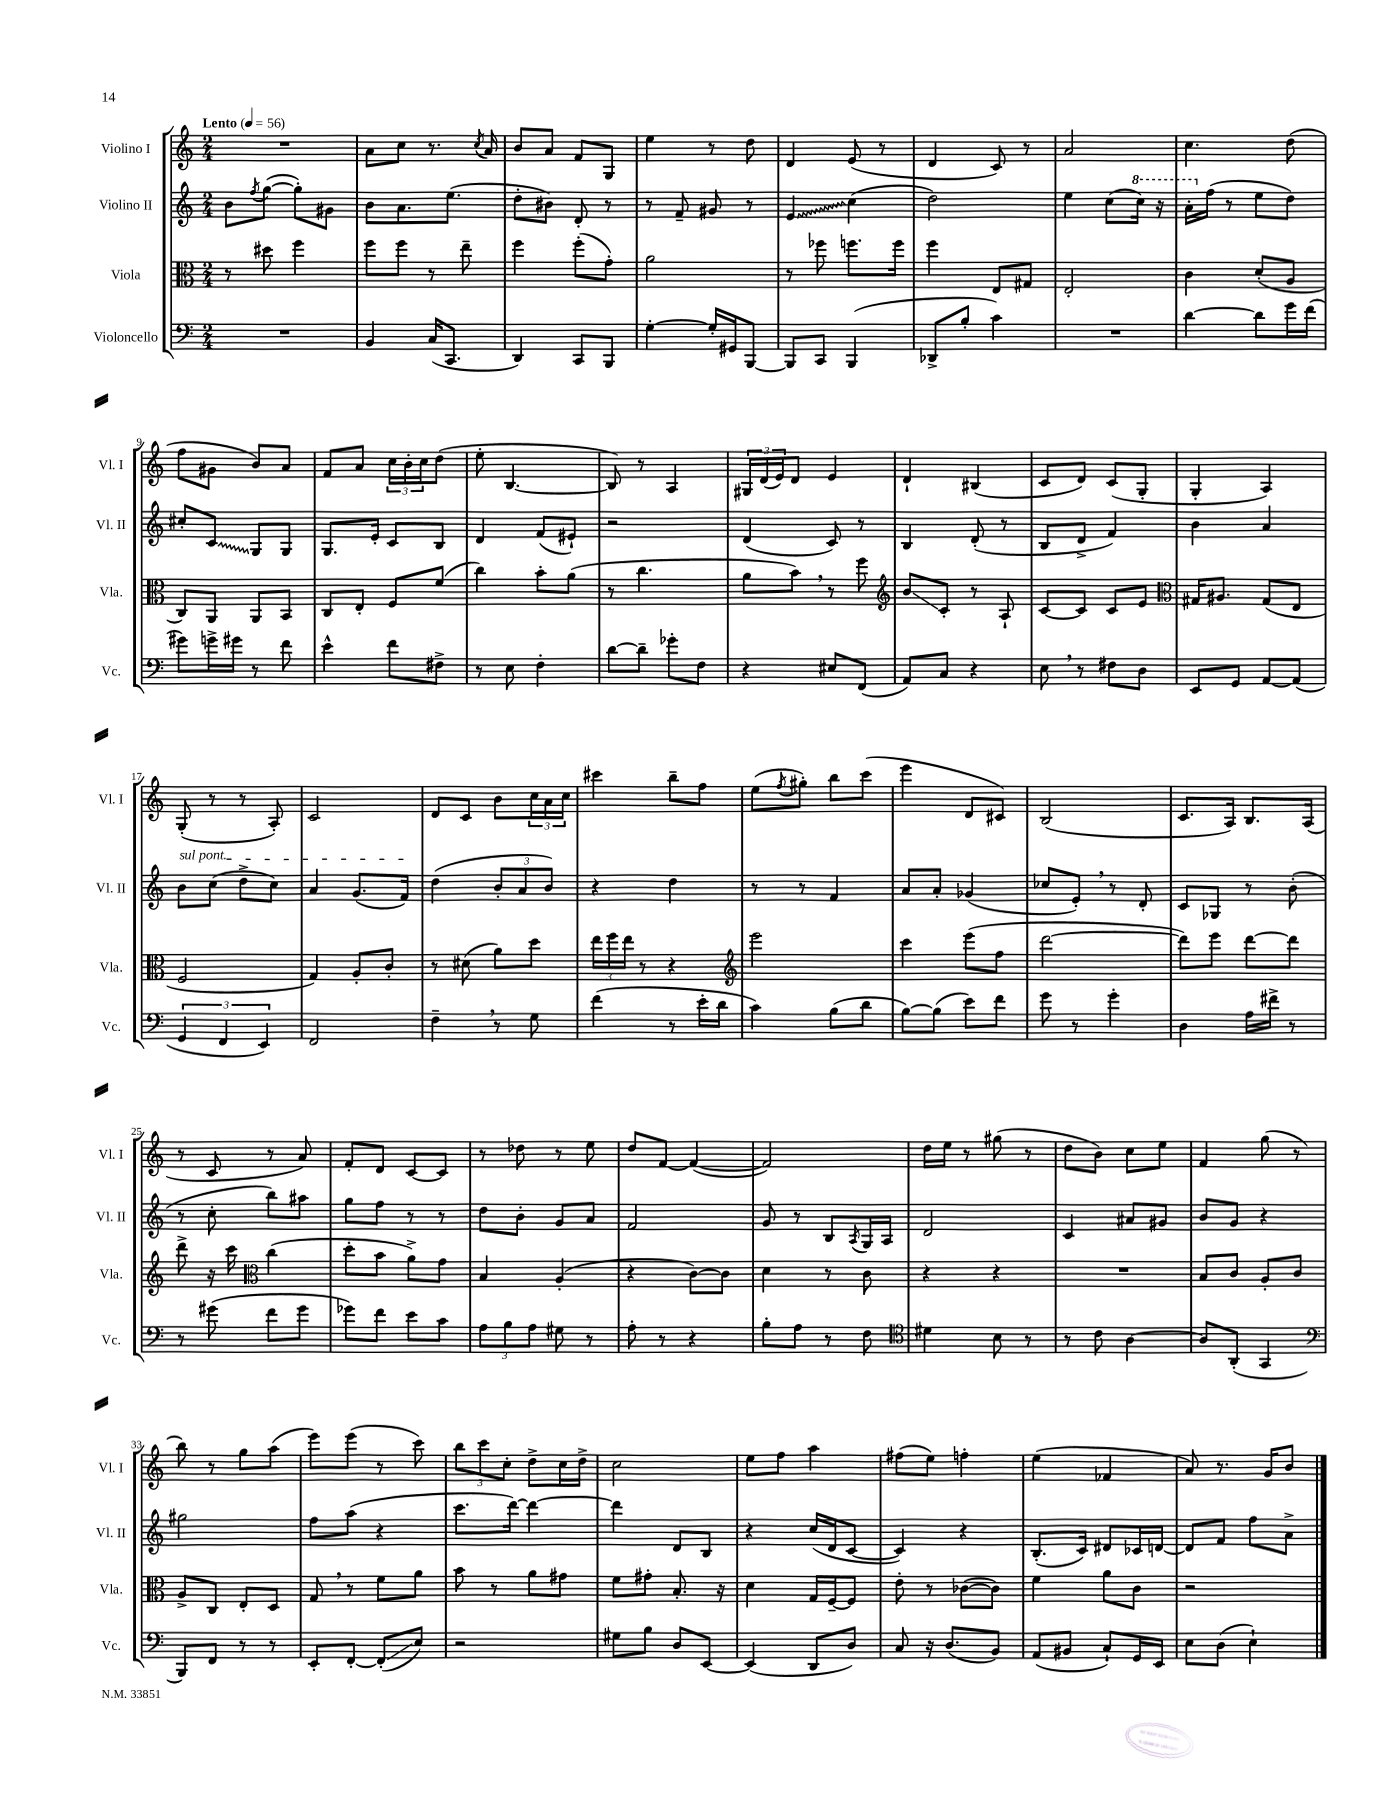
<<
\new StaffGroup <<
\new Staff = "s0" \with { instrumentName = "Violino I" shortInstrumentName = "Vl. I" } {
    \clef treble \key c \major \numericTimeSignature \time 2/4 \tempo "Lento" 4 = 56
    R2 |
    a'8 c''8 r8. \acciaccatura { c''8 } a'16 |
    b'8 a'8 f'8 g8 |
    e''4 r8 d''8 |
    d'4 e'8( r8 |
    d'4 c'8) r8 |
    a'2 |
    c''4. d''8( |
    f''8 gis'8 b'8) a'8 |
    f'8 a'8 \tuplet 3/2 { c''16 b'16-. c''16 } d''8( |
    e''8-. b4.~ |
    b8) r8 a4 |
    \tuplet 3/2 { gis16 d'16( e'16) } d'8 e'4 |
    d'4-! bis4( |
    c'8 d'8) c'8( g8-. |
    g4-. a4) |
    g8-.( r8 r8 a8-.) |
    c'2 |
    d'8 c'8 b'8 \tuplet 3/2 { c''16 a'16 c''16 } |
    cis'''4 b''8-- f''8 |
    e''8( \acciaccatura { f''8 } gis''8-.) b''8 c'''8( |
    e'''4 d'8 cis'8) |
    b2( |
    c'8. a16) b8. a16( |
    r8 c'8 r8 a'8) |
    f'8-. d'8 c'8~ c'8 |
    r8 des''8 r8 e''8 |
    d''8 f'8~ f'4~( |
    f'2) |
    d''16 e''16 r8 gis''8( r8 |
    d''8 b'8) c''8 e''8 |
    f'4 g''8( r8 |
    b''8) r8 g''8 a''8( |
    e'''8) e'''8( r8 c'''8) |
    \tuplet 3/2 { b''8 c'''8 c''8-. } d''8-> c''16 d''16-> |
    c''2 |
    e''8 f''8 a''4 |
    fis''8( e''8) f''4-. |
    e''4( fes'4 |
    a'8) r8. g'16 b'8 \bar "|." |
}
\new Staff = "s1" \with { instrumentName = "Violino II" shortInstrumentName = "Vl. II" } {
    \clef treble \key c \major \numericTimeSignature \time 2/4
    b'8 \acciaccatura { f''8 } g''8~( g''8-.) gis'8 |
    b'8 a'8. e''8.( |
    d''8-. bis'8) d'8-. r8 |
    r8 f'8-- gis'8 r8 |
    \once \override Glissando.style = #'zigzag e'4\glissando c''4( |
    d''2) |
    e''4 c''8( \ottava #1 c'''16) r16 |
    a''16-. \ottava #0 f''16( r8 e''8 d''8) |
    cis''8-. \once \override Glissando.style = #'zigzag c'8\glissando g8 g8 |
    g8. e'16-. c'8 b8 |
    d'4 f'8( eis'8-!) |
    r2 |
    d'4( c'8) r8 |
    b4 d'8-.( r8 |
    b8 d'8-> f'4) |
    b'4 a'4 |
    \once \override TextSpanner.bound-details.left.text = \markup { \italic "sul pont." } b'8\startTextSpan c''8( d''8-> c''8) |
    a'4 g'8.( f'16\stopTextSpan) |
    d''4( \tuplet 3/2 { b'8-. a'8 b'8) } |
    r4 d''4 |
    r8 r8 f'4 |
    a'8 a'8-. ges'4( |
    ces''8 e'8-.) \breathe r8 d'8-. |
    c'8 ges8 r8 b'8-.( |
    r8 c''8-. b''8) ais''8 |
    g''8 f''8 r8 r8 |
    d''8 b'8-. g'8 a'8 |
    f'2 |
    g'8 r8 b8 \acciaccatura { a8 } g16 a16 |
    d'2 |
    c'4 ais'8 gis'8 |
    b'8 g'8 r4 |
    gis''2 |
    f''8 a''8( r4 |
    c'''8. d'''16~) d'''4~ |
    d'''4 d'8 b8 |
    r4 c''16( d'16 c'8~ |
    c'4) r4 |
    b8.-.( c'16) dis'8 ces'16 d'16~ |
    d'8 f'8 f''8 a'8-> \bar "|." |
}
\new Staff = "s2" \with { instrumentName = "Viola" shortInstrumentName = "Vla." } {
    \clef alto \key c \major \numericTimeSignature \time 2/4
    r8 dis''8 f''4 |
    f''8 f''8 r8 e''8-- |
    f''4 f''8-.( g'8-.) |
    a'2 |
    r8 fes''8 f''8. f''16 |
    f''4 e8 gis8 |
    e2-. |
    c'4 d'8-.( a8 |
    c8) a,8 a,8 b,8 |
    c8 e8-. f8 f'8( |
    c''4) b'8-. a'8( |
    r8 c''4. |
    a'8 b'8) \breathe r8 f''8 |
    \clef treble b'8\glissando c'8-. r8 a8-! |
    c'8~ c'8 c'8 e'8 |
    \clef alto gis16 ais8. gis8( e8 |
    f2 |
    g4) a8-. c'8-. |
    r8 dis'8( a'8) d''8 |
    \tuplet 3/2 { e''16 f''16 e''16 } r8 r4 |
    \clef treble e'''2 |
    c'''4 e'''8( f''8 |
    d'''2~ |
    d'''8) e'''8 d'''8~ d'''8 |
    d'''8-> r16 c'''16 \clef alto c''4( |
    d''8-. b'8 a'8->) g'8 |
    b4 a4-.( |
    r4 c'8~) c'8 |
    d'4 r8 c'8 |
    r4 r4 |
    R2 |
    b8 c'8 a8-. c'8 |
    a8-> c8 e8-. d8 |
    g8 \breathe r8 f'8 a'8 |
    b'8 r8 a'8 gis'8 |
    f'8 gis'8-. b8.-. r16 |
    d'4 g16 f16~-- f8 |
    e'8-. r8 ces'8~( ces'8) |
    f'4 a'8 c'8 |
    r2 \bar "|." |
}
\new Staff = "s3" \with { instrumentName = "Violoncello" shortInstrumentName = "Vc." } {
    \clef bass \key c \major \numericTimeSignature \time 2/4
    R2 |
    b,4 c16( c,8. |
    d,4) c,8 b,,8 |
    g4~-. g16-. gis,16 b,,8~ |
    b,,8 c,8 b,,4( |
    des,8-> b8-. c'4) |
    R2 |
    d'4~ d'8 g'16 f'16( |
    gis'8) g'16-> gis'16 r8 f'8 |
    e'4-^ f'8 fis8-> |
    r8 e8 f4-. |
    d'8~ d'8-- ges'8-. f8 |
    r4 eis8 f,8( |
    a,8) c8 r4 |
    e8 \breathe r8 fis8 d8 |
    e,8 g,8 a,8~ a,8( |
    \tuplet 3/2 { g,4 f,4 e,4) } |
    f,2 |
    f4-- \breathe r8 g8 |
    f'4( r8 e'16-. d'16 |
    c'4) b8( d'8 |
    b8~) b8( e'8) f'8 |
    g'8 r8 g'4-. |
    d4 a16 fis'16-> r8 |
    r8 gis'8( f'8 gis'8 |
    ges'8) f'8 e'8 c'8 |
    \tuplet 3/2 { a8 b8 a8 } gis8 r8 |
    a8-. r8 r4 |
    b8-. a8 r8 f8 |
    \clef tenor dis'4 b8 r8 |
    r8 c'8 a4~ |
    a8 a,8-.( g,4 |
    \clef bass b,,8) f,8 r8 r8 |
    e,8-. f,8~-. f,8-.\glissando( e8) |
    r2 |
    gis8 b8 d8 e,8~ |
    e,4( d,8 d8) |
    c8 r16 d8.( b,8) |
    a,8( bis,8 c8-!) g,16 e,16 |
    e8 d8( e4-!) \bar "|." |
}
>>
>>
